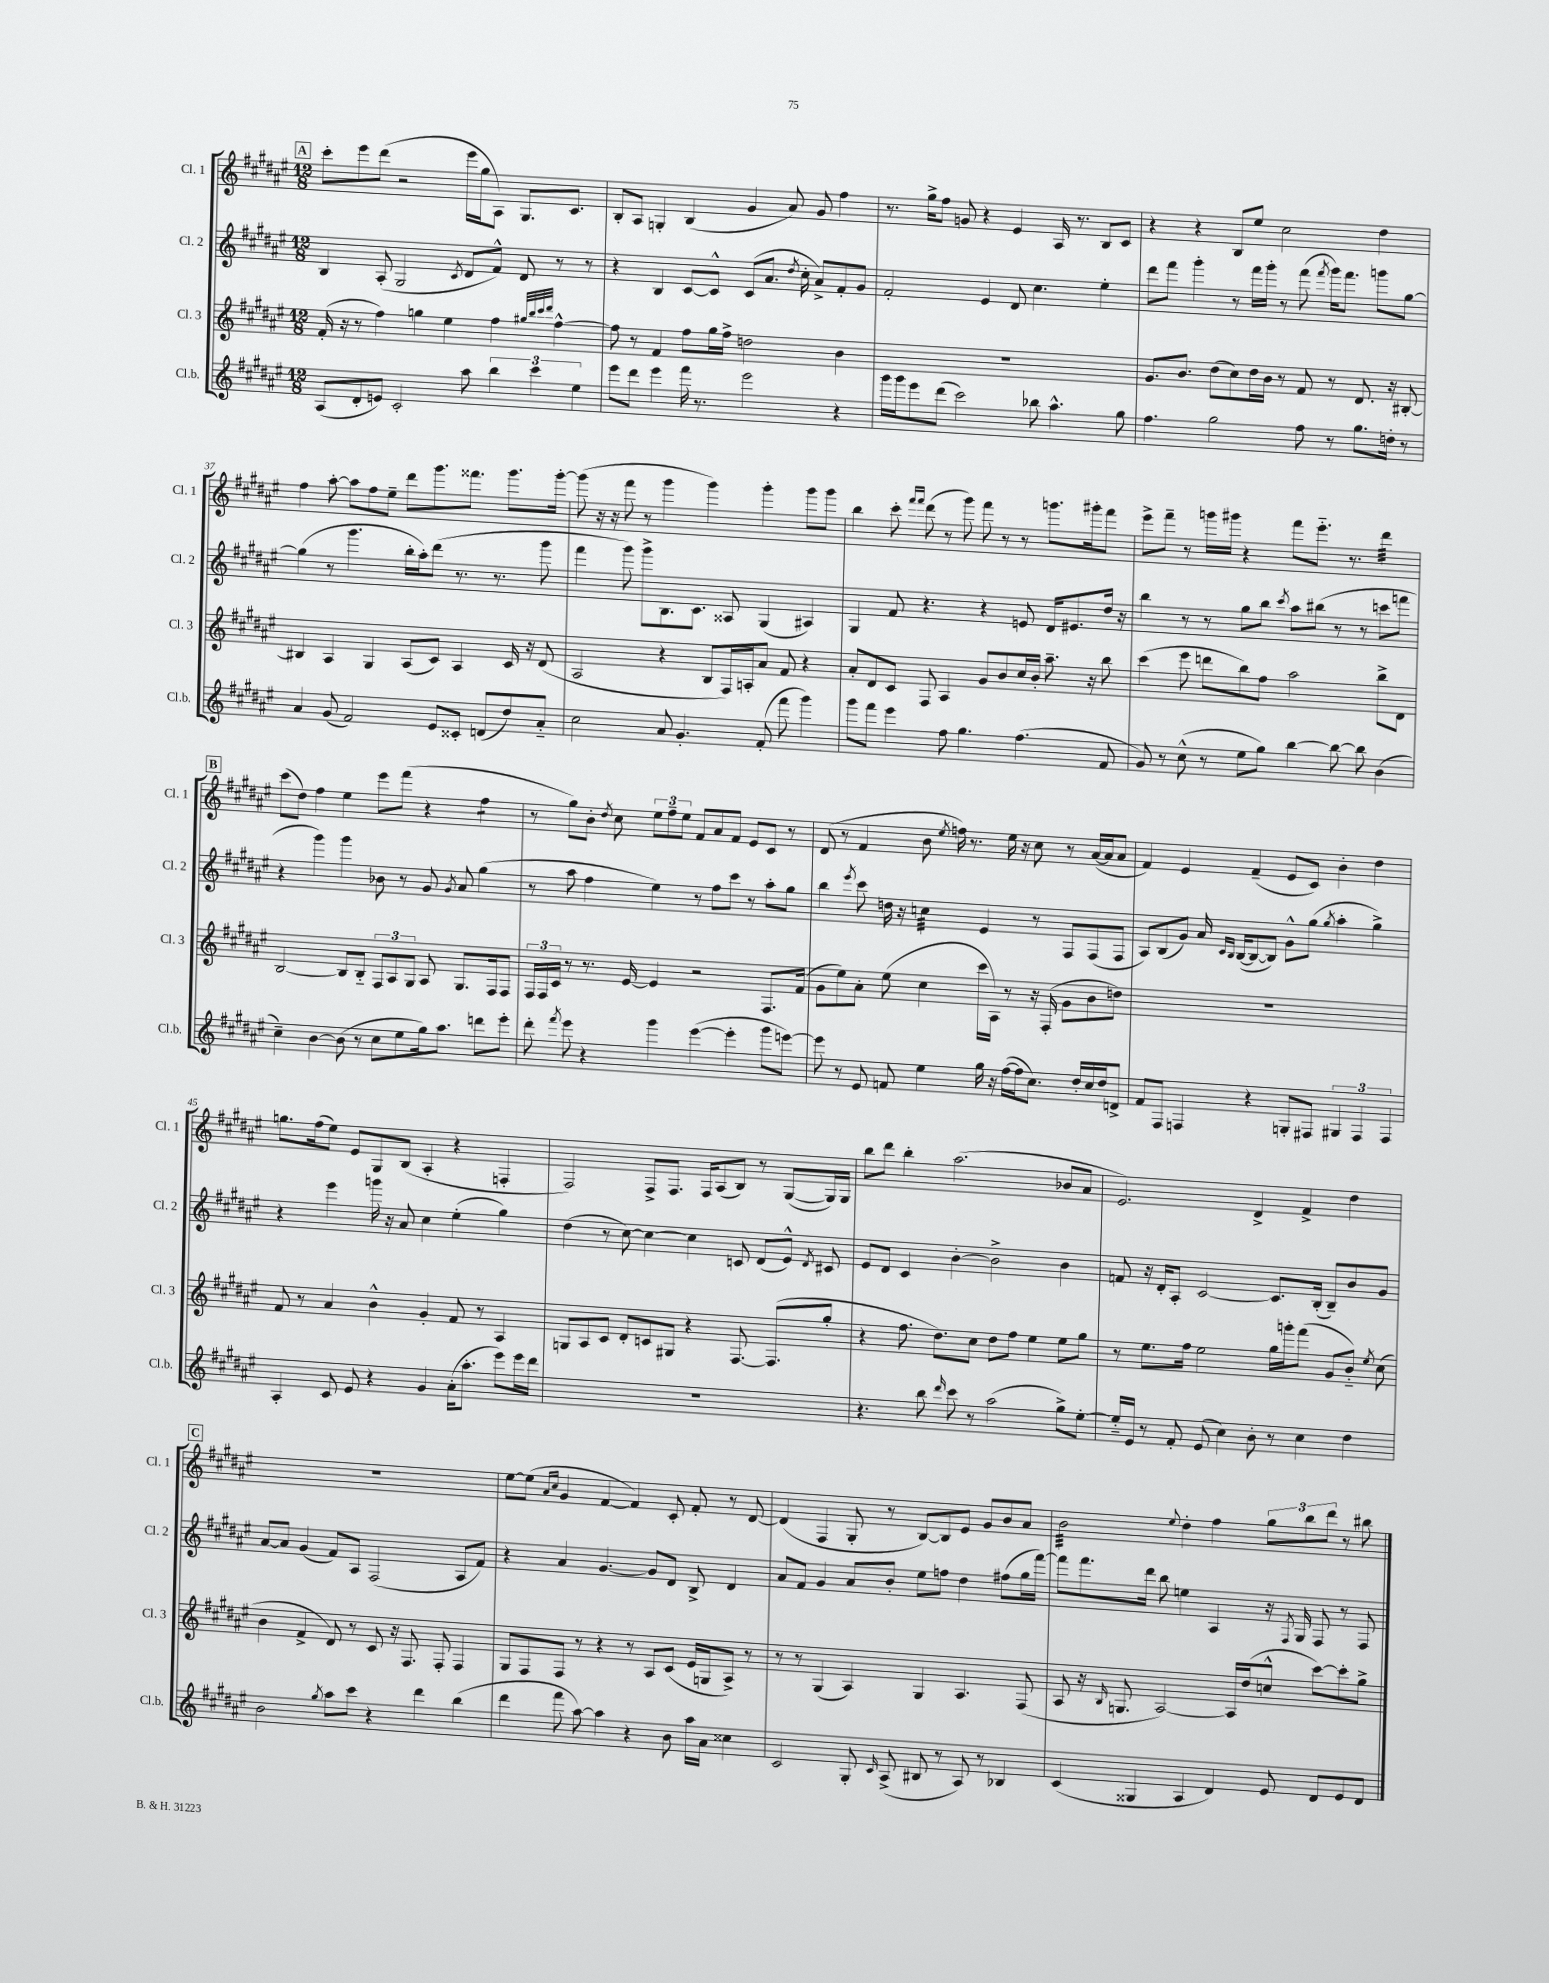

**kern	**kern	**kern	**kern
*staff4	*staff3	*staff2	*staff1
*clefG2	*clefG2	*clefG2	*clefG2
*k[f#c#g#d#a#e#]	*k[f#c#g#d#a#e#]	*k[f#c#g#d#a#e#]	*k[f#c#g#d#a#e#]
*M12/8	*M12/8	*M12/8	*M12/8
(8A#	(16f#'	4B	8ccc#'
.	16r	.	.
8d#'	8r	.	8eee#
8e)	4ff#)	(8A#'	(8ddd#
2c#'	.	2G#	2r
.	4gg	.	.
.	4ee#	.	.
.	.	8qc#	.
8aa#	.	8d#	16eee#
.	.	.	16gg#
6bb	4ff#	8f#^^)	8A#)
.	.	8d#	8.G#
6ccc#	.	.	.
.	32qqgg#	.	.
.	32qqbb	.	.
.	32qqccc#	.	.
.	32qqddd#	.	.
.	[4ff#^^	8r	.
.	.	.	8.c#
6ee#	.	.	.
.	.	8r	.
=	=	=	=
8eee#	8ff#]	4r	8B'
8ddd#	8r	.	8A#
4eee#	4f#	4B	4G'
16fff#	8ff#	[8c#	(4B
8.r	.	.	.
.	16gg#	8c#^^]	.
.	16ff#^	.	.
2eee#	2dd	(8c#	4g#
.	.	8.a#	.
.	.	.	8a#)
.	.	8qdd#	.
.	.	16cc#'	.
.	.	8a#^)	8g#
4r	4b	8f#'	4ff#
.	.	8g#	.
=	=	=	=
16ggg#	1.r	2f#'	8.r
16ggg#	.	.	.
8eee#	.	.	.
.	.	.	16gg#^
(8ddd#	.	.	8ff#
2ccc#)	.	.	8g
.	.	4e#	4r
.	.	8d#	4e#
8bb-	.	4.cc#	.
4.aa#^^	.	.	16A#
.	.	.	8.r
.	.	4ee#'	8B
8gg#	.	.	8c#
=	=	=	=
4.ff#	8.g#	8ddd#	4r
.	.	8fff#	.
.	8.b	.	.
.	.	4ggg#'	4r
2gg#	(8dd#	.	.
.	8cc#)	8r	8B
.	16dd#	16fff#	8ee#
.	16b	16ggg#'	.
.	8r	8r	2cc#
8ff#	8f#	(8fff#	.
.	.	8qfff#	.
8r	8r	16ggg#)	.
.	.	8.fff#	.
8.gg#	8.d#	.	.
.	.	8ggg	4dd#
16dd'	16r	.	.
8r	[8B#'	[8gg#	.
=	=	=	=
4a#	4B#]	(4gg#]	4ff#
(8g#	4A#	8r	[8aa#'
2f#)	.	4.ggg#	8aa#]
.	4G#	.	8ff#
.	.	.	8ee#~
.	(8A#	16bb'	8ddd#
.	.	16aa#')	.
8e#	8c#)	(8ddd#	8.ggg#
8c##'	4A#	8.r	.
.	.	.	8.fff##
(8d	.	.	.
.	.	8.r	.
8dd#)	16c#	.	8.ggg#
.	16r	.	.
8a#'~	(8d#	8ggg#	.
.	.	.	[16ggg#'
=	=	=	=
2cc#	2A#	4fff#	(8ggg#]
.	.	.	16r
.	.	.	16r
.	.	8ggg#)	8fff#
.	.	8ggg#^	8r
8a#	4r	8.B	4ggg#
4.g#'	.	.	.
.	.	8.c#	.
.	8B	.	4ggg#)
.	16F#)	8A##	.
.	16A'	.	.
(8f#'	8a#	(4G#	4ggg#'
8fff#	8f#	.	.
4ggg#)	4r	4A#)	8ggg#
.	.	.	8ggg#
=	=	=	=
8ggg#	8a#'	4G#	4bb
8fff#	8d#	.	.
4eee#	8c#	8f#	8ccc#'
.	.	.	16qqfff#
.	.	.	16qqfff#
.	8F#	4.r	(8ddd#
8ff#	4A#	.	8r
4.gg#	.	.	8ggg#)
.	8g#	4r	8fff#
.	8b	.	8r
(4.ff#	16cc#	8e	8r
.	16b'	.	.
.	8.aa#~	16d#	8.ggg
.	.	8.e#	.
.	16r	.	16ggg#'
8f#	8bb	16dd#	8fff#
.	.	16r	.
=	=	=	=
8g#)	(4ccc#	4bb	8eee#^
8r	.	.	8fff#~
(8cc#^^	8eee#	8r	8r
8r	8ddd	8r	16ggg
.	.	.	16ggg#
8ee#	8bb)	8gg#	4r
8gg#)	8ff#	8bb	.
.	.	8qccc#	.
[4bb	2aa#	8aa#	8fff#
.	.	(8bb#	8.eee#'~
8bb_	.	8r	.
.	.	.	8.r
8bb]	.	8r	.
(4b	8bb^	8ccc	4ddd#
.	8d#	8fff	.
=	=	=	=
4cc#~)	[2B	4r	(8ccc#
.	.	.	8dd#)
[4b	.	4ggg#)	4ff#
(8b]	8B]	4ggg#	4ee#
8r	8B'~	.	.
8cc#	12F#	8b-	8eee#
.	12A#	.	.
8ee#	.	8r	(8fff#
.	12G#	.	.
16gg#)	8A#	8g#	4r
8.aa#	.	.	.
.	.	8qg#	.
.	8.G#	8a#	.
8ddd	.	(4gg#	4ff#
.	16F#	.	.
8eee#'	8F#	.	.
=	=	=	=
8ddd#'	24F#	8r	8r
.	24F#	.	.
.	24c#	.	.
8qfff#	.	.	.
8eee#	8r	8aa#	8gg#)
4r	8.r	4ff#	8b'
.	.	.	8qdd#
.	.	.	8cc#
.	[16e#	.	.
4ggg#	4e#]	4ee#)	12ee#
.	.	.	12ff#~
.	.	.	12ee#
([4eee#	2r	8r	8f#
.	.	8ff#	8a#
4eee#']	.	8ccc#	8f#
.	.	8r	8e#
8ggg#	8.F#	8aa#'	8c#
[8eee)	.	8gg#	8r
.	(16f#	.	.
=	=	=	=
8eee]	8g#	4bb	(8d#
8r	8ee#)	.	8r
.	.	8qeee#	.
8e#	8a#'	8ccc#	4f#
8f	(8ee#	16dd	.
.	.	16r	.
4ee#	4cc#	4cc	8b
.	.	.	8qee#
.	.	.	16ff)
.	.	.	8.r
16gg#	16ccc#	4e#	.
16r	16A#)	.	.
([16ff#	8r	.	16ee#
16ff#]	.	.	16r
8.cc#)	16r	8r	8cc#
.	(16F#'	.	.
.	8g#	8F#	8r
16dd#'	.	.	.
16cc#	8b	(8F#	([16a#
16dd#	.	.	16a#]
8d^	8dd)	8F#	8a#
=	=	=	=
8f#	1.r	8A#)	4f#)
8F#	.	(8B	.
4F	.	8g#)	4e#
.	.	16a#	.
.	.	16qqc#	.
.	.	16qqB	.
.	.	([16B	.
4r	.	8B_	(4f#~
.	.	8B])	.
8G'	.	8g#^^	8e#
8F#	.	(8gg#	8c#)
.	.	8qgg#	.
6G#	.	4aa#'	4b'
6F#	.	.	.
.	.	4gg#^)	4dd#
6F#	.	.	.
=	=	=	=
4A#'	8f#	4r	8.gg
.	8r	.	.
.	.	.	(16ff#
8c#	4a#	4eee#	8ee#)
8e#	.	.	8e#
4r	4b^^	16ggg	8G#
.	.	16r	.
.	.	8a#	(8B
4g#	4g#'	4cc#	4A#'
(16a#'	8f#	(4ee#'	4r
8.aa#'	.	.	.
.	8r	.	.
8eee#)	4A#	4gg#)	4F'
16eee#	.	.	.
16ddd#	.	.	.
=	=	=	=
1.r	8G	(4dd#	2F#)
.	8A#	.	.
.	8c#	8r	.
.	8d#'	[8cc#)	.
.	8c	4cc#_	8F#^
.	8G#	.	8.F#
.	4r	4cc#]	.
.	.	.	16F#
.	.	.	(8A#
.	[8.F#	8c	8B)
.	.	(8d#	8r
.	(8.F#]	.	.
.	.	8e#^^)	([8G#
.	.	8qd#	.
.	8gg#'	8c#	16G#])
.	.	.	16G#
=	=	=	=
4.r	4r	8e#	8bb
.	.	8d#	8ddd#
.	8.ff#	4c#	4bb'
8bb	.	.	.
.	8.dd#)	.	.
16qqddd#	.	.	.
8ccc#	.	[4b'	(2.aa#
8r	8cc#	.	.
(2aa#	8dd#	2b^]	.
.	8ff#	.	.
.	4ee#	.	.
8gg#^)	8ee#	4b	8b-
[8ee#'	8gg#	.	8a#
=	=	=	=
16ee#'~]	8r	8f	2.e#)
16e#	.	.	.
8r	8.ee#	16r	.
.	.	16d#'	.
8f#'	.	8A#'	.
.	16ff#	.	.
(8e#	2ee#	[2c#	.
4cc#)	.	.	.
8b'	.	.	4d#^
8r	16gg#	8.c#]	.
.	16ggg'	.	.
4cc#	(8fff#	.	4f#^
.	.	(16B'	.
.	8g#	8B~)	.
4dd#	8b'~)	8b	4dd#
.	8qee#	.	.
.	(8cc#	8g#	.
=	=	=	=
2b	4b	[8a#	1.r
.	.	8a#]	.
.	4f#^	(4g#	.
8qgg#	.	.	.
8aa#	8d#)	8f#)	.
8ccc#	8r	8A#	.
4r	8c#	(2F#	.
.	16r	.	.
.	8.F#	.	.
4ddd#	.	.	.
.	8F#'	.	.
(4bb	4F#	8A#	.
.	.	8f#)	.
=	=	=	=
4ddd#	8G#	4r	[8ee#
.	8F#	.	(8ee#]
.	.	.	16qqa#
.	.	.	16qqcc#
8fff#	8F#	4a#	4g#
[8aa#)	8r	.	.
4aa#]	4r	[4.g#	[4f#
4r	8r	.	4f#])
.	8A#	8g#]	.
8b	(8c#	8d#	8c#'
16aa#	16e#	8B^	8f#'
16a#	16G	.	.
4cc##	8A#^)	4d#	8r
.	8r	.	[8d#
=	=	=	=
2c#	8r	8a#	(4d#]
.	8r	8f#	.
.	(4G#	4g#	4F#
8G#'	4A#)	8a#	8G#'
16qqc#	.	.	.
(8A#^	.	8b'	8r
8B#	4G#	8ee#	[8B)
8r	.	8ff	8B]
8A#)	4.A#	4dd#	8e#
8r	.	.	8g#
4B-	.	(8ff#	8b
.	(8F#	16gg#	8a#
.	.	[16fff#)	.
=	=	=	=
(4c#	8A#	8fff#]	2b
.	16r	8.fff#	.
.	16qqB	.	.
.	8.G	.	.
4G##	.	.	.
.	.	16ddd#	.
.	[2A#)	8bb	.
.	.	.	8qqee#
4A#	.	4ee	4dd#'
4d#)	.	4A#	4ff#
.	16A#]	.	.
.	(16dd#	.	.
8e#	8cc^^	16r	12gg#
.	.	8qF#	.
.	.	16G#	.
.	.	.	12bb
8d#	[8ccc#)	8F#	.
.	.	.	12ddd#
8e#	8ccc#']	8r	8r
8d#	8gg#^	8F#	8bb#
==	==	==	==
*-	*-	*-	*-
